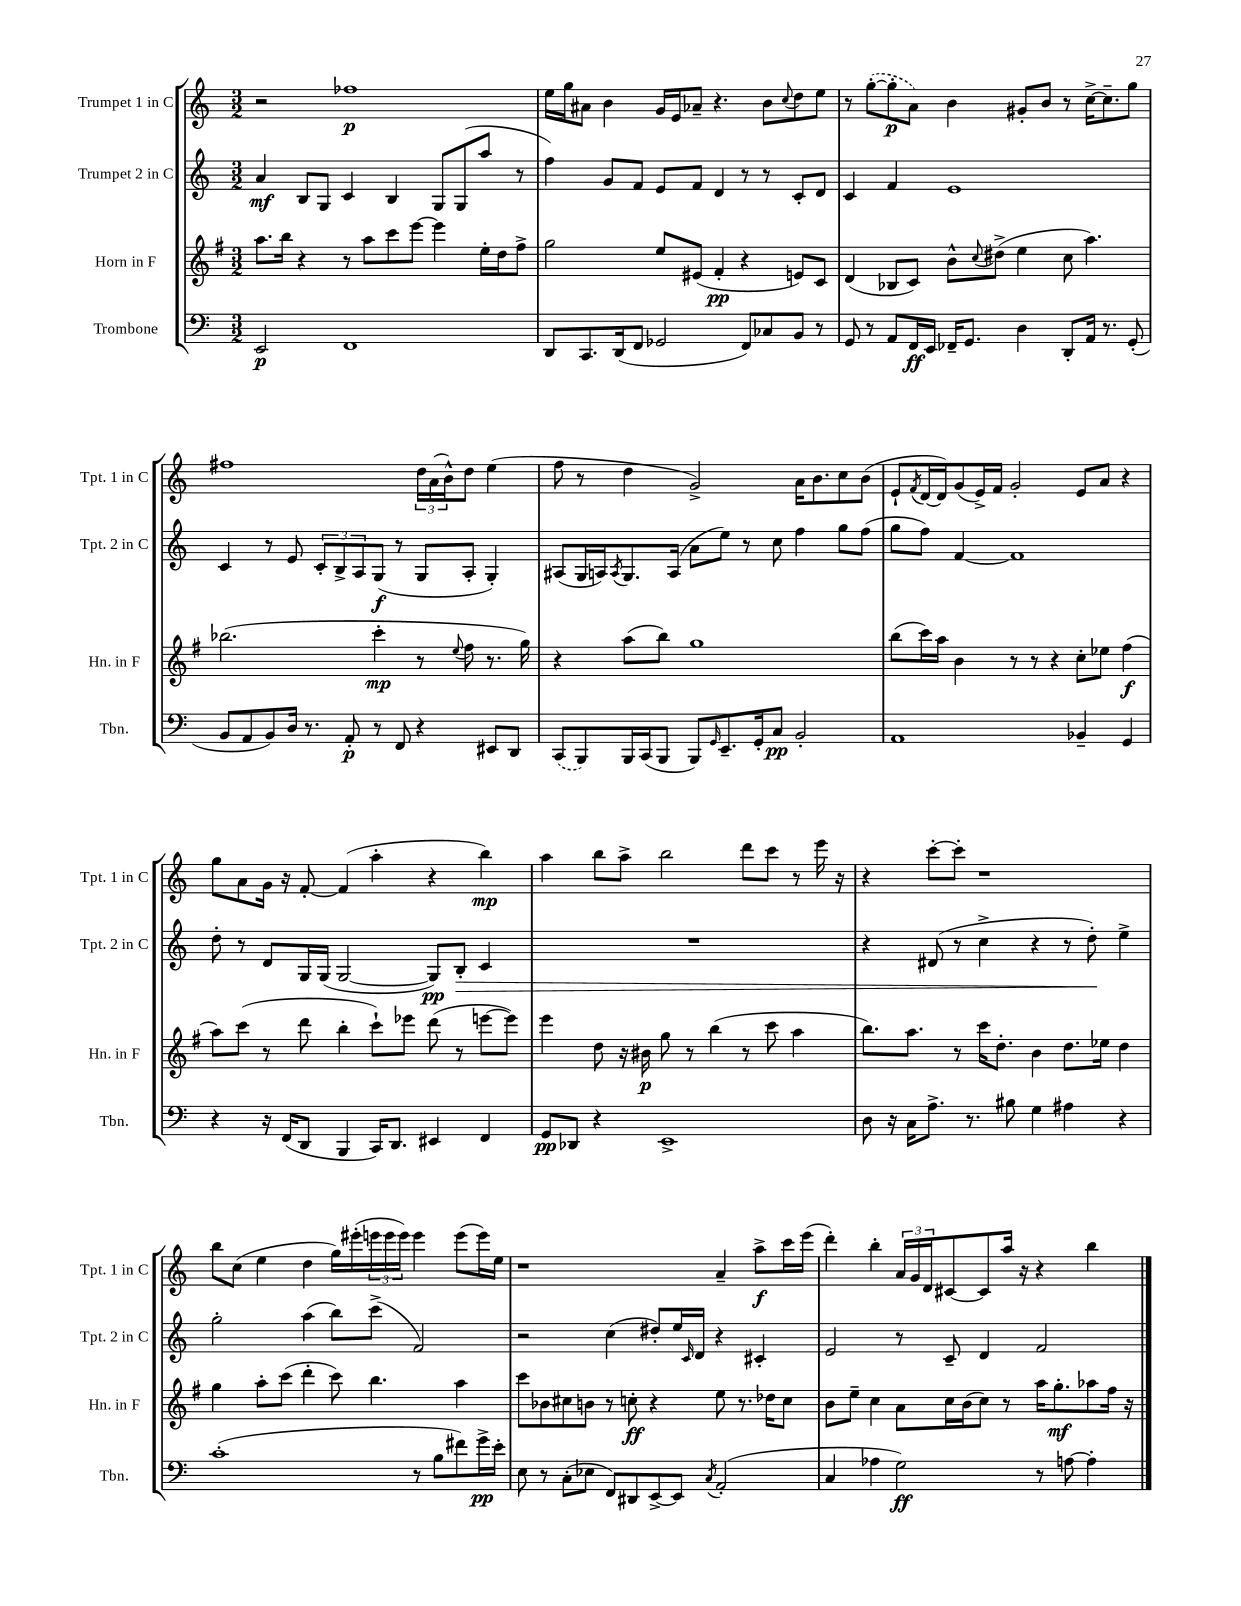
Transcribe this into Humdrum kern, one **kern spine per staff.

**kern	**kern	**kern	**kern
*staff4	*staff3	*staff2	*staff1
*clefF4	*clefG2	*clefG2	*clefG2
*k[]	*k[f#]	*k[]	*k[]
*M3/2	*M3/2	*M3/2	*M3/2
2EE	8.aa	4a	2r
.	16bb	.	.
.	4r	8B	.
.	.	8G	.
1FF	8r	4c	1ff-
.	8aa	.	.
.	8ccc	4B	.
.	[8eee	.	.
.	4eee]	8G	.
.	.	(8G	.
.	16ee'	8aa	.
.	16dd	.	.
.	8ff#^	8r	.
=	=	=	=
8DD	2gg	4ff)	16ee
.	.	.	16gg
8.CC	.	.	8a#
.	.	8g	4b
(16DD	.	.	.
8FF	.	8f	.
2GG-	8ee	8e	16g
.	.	.	16e
.	(8e#	8f	8a-~
.	4f#'	4d	4.r
8FF)	4r	8r	.
8C-	.	8r	8b
.	.	.	8qqcc
8BB	8e)	8c'	8dd
8r	8c	8d	8ee
=	=	=	=
8GG	(4d	4c	8r
8r	.	.	([8gg'
8AA	8B-	4f	8gg']
16FF	8c)	.	8a)
16EE	.	.	.
16FF-~	8b^^	1e	4b
8.GG	.	.	.
.	8qqcc	.	.
.	(8dd#^	.	.
4D	4ee	.	8g#'
.	.	.	8b
8DD'	8cc	.	8r
16AA	4.aa)	.	[16cc^
8.r	.	.	8.cc~]
(8GG'	.	.	8gg
=	=	=	=
8BB	(2.bb-	4c	1ff#
8AA	.	.	.
8BB)	.	8r	.
16D	.	8e	.
8.r	.	.	.
.	.	12c'	.
.	.	12B^	.
8AA'	.	.	.
.	.	12A	.
8r	4ccc'	(8G	.
8FF	.	8r	.
4r	8r	8G	24dd
.	.	.	(24a
.	.	.	24b^^)
.	8qqee	.	.
.	8ff#	8A'	8dd
8EE#	8.r	4G')	(4ee
8DD	.	.	.
.	16gg)	.	.
=	=	=	=
(8CC	4r	(8A#	8ff
8BBB)	.	16G	8r
.	.	16A)	.
.	.	8qA	.
16BBB	(8aa	8.G	4dd
(16CC	.	.	.
8BBB	8bb)	.	.
.	.	(16A	.
8BBB)	1gg	8a	2g^)
16qqGG	.	.	.
8.EE~	.	8ee)	.
.	.	8r	.
16GG'	.	.	.
8C	.	8cc	.
2BB'	.	4ff	16a
.	.	.	8.b
.	.	8gg	8cc
.	.	(8ff	(8b
=	=	=	=
1AA	(8bb	8gg	8e`
.	.	.	8qf
.	16ccc)	8ff)	[16d
.	16aa	.	16d])
.	4b	[4f	(8g
.	.	.	16e^)
.	.	.	16f
.	8r	1f]	2g'
.	8r	.	.
.	4r	.	.
4BB-~	8cc'	.	8e
.	8ee-	.	8a
4GG	(4ff#	.	4r
=	=	=	=
4r	8aa)	8dd'	8gg
.	(8ccc	8r	8a
16r	8r	8d	16g
(16FF	.	.	16r
8DD	8ddd	16G	[8f'
.	.	(16G	.
4BBB	4bb'	[2G	(4f]
16CC)	8ccc`)	.	4aa'
8.DD	.	.	.
.	8eee-	.	.
4EE#	(8ddd	8G])	4r
.	8r	8B'	.
4FF	[8eee	4c	4bb)
.	8eee])	.	.
=	=	=	=
8GG	4eee	1.r	4aa
8DD-	.	.	.
4r	8dd	.	8bb
.	16r	.	8aa^
.	16b#	.	.
1EE^	8gg	.	2bb
.	8r	.	.
.	(4bb	.	.
.	8r	.	8ddd
.	8ccc	.	8ccc
.	4aa	.	8r
.	.	.	16eee
.	.	.	16r
=	=	=	=
8D	8.bb)	4r	4r
16r	.	.	.
16C	8.aa	.	.
8.A^	.	(8d#	[8ccc'
.	8r	8r	8ccc']
8.r	.	.	.
.	16ccc	4cc^	1r
.	8.dd'	.	.
8B#	.	.	.
4G	4b	4r	.
4A#	8.dd	8r	.
.	.	8dd')	.
.	16ee-	.	.
4r	4dd	4ee^	.
=	=	=	=
(1c'	4gg	2gg'	8bb
.	.	.	(8cc
.	8aa'	.	4ee
.	(8ccc	.	.
.	4ddd'	(4aa	4dd
.	8ccc)	8bb)	16gg)
.	.	.	(16eee#'
.	4.bb	(8ccc^	24eee
.	.	.	24eee
.	.	.	24eee)
8r	.	2f)	4eee
8B	.	.	.
8f#)	4aa	.	(8eee
16g^	.	.	16eee)
16e'	.	.	16ee
=	=	=	=
8E	8ccc	2r	1r
8r	8b-	.	.
(8C'	8cc#	.	.
8E-	8b	.	.
8FF)	8r	(4cc	.
8DD#	8cc'	.	.
[8EE^	4r	8dd#')	.
8EE]	.	16ee	.
.	.	16qqc	.
.	.	16d	.
8qC	.	.	.
(2AA'	8ee	4r	4a~
.	8.r	.	.
.	.	4c#'	8aa^
.	16dd-	.	.
.	8cc	.	16ccc
.	.	.	(16eee
=	=	=	=
4C	8b	2e	4ddd')
.	8ee~	.	.
4A-	4cc	.	4bb'
2G)	8a	8r	24a
.	.	.	24g
.	.	.	24d
.	16cc	8c~	[8c#
.	(16b	.	.
.	8cc)	4d	8c#]
.	8r	.	16aa
.	.	.	16r
8r	16aa	2f	4r
.	8.gg'	.	.
[8A	.	.	.
4A']	8aa-	.	4bb
.	16ff#	.	.
.	16r	.	.
==	==	==	==
*-	*-	*-	*-
